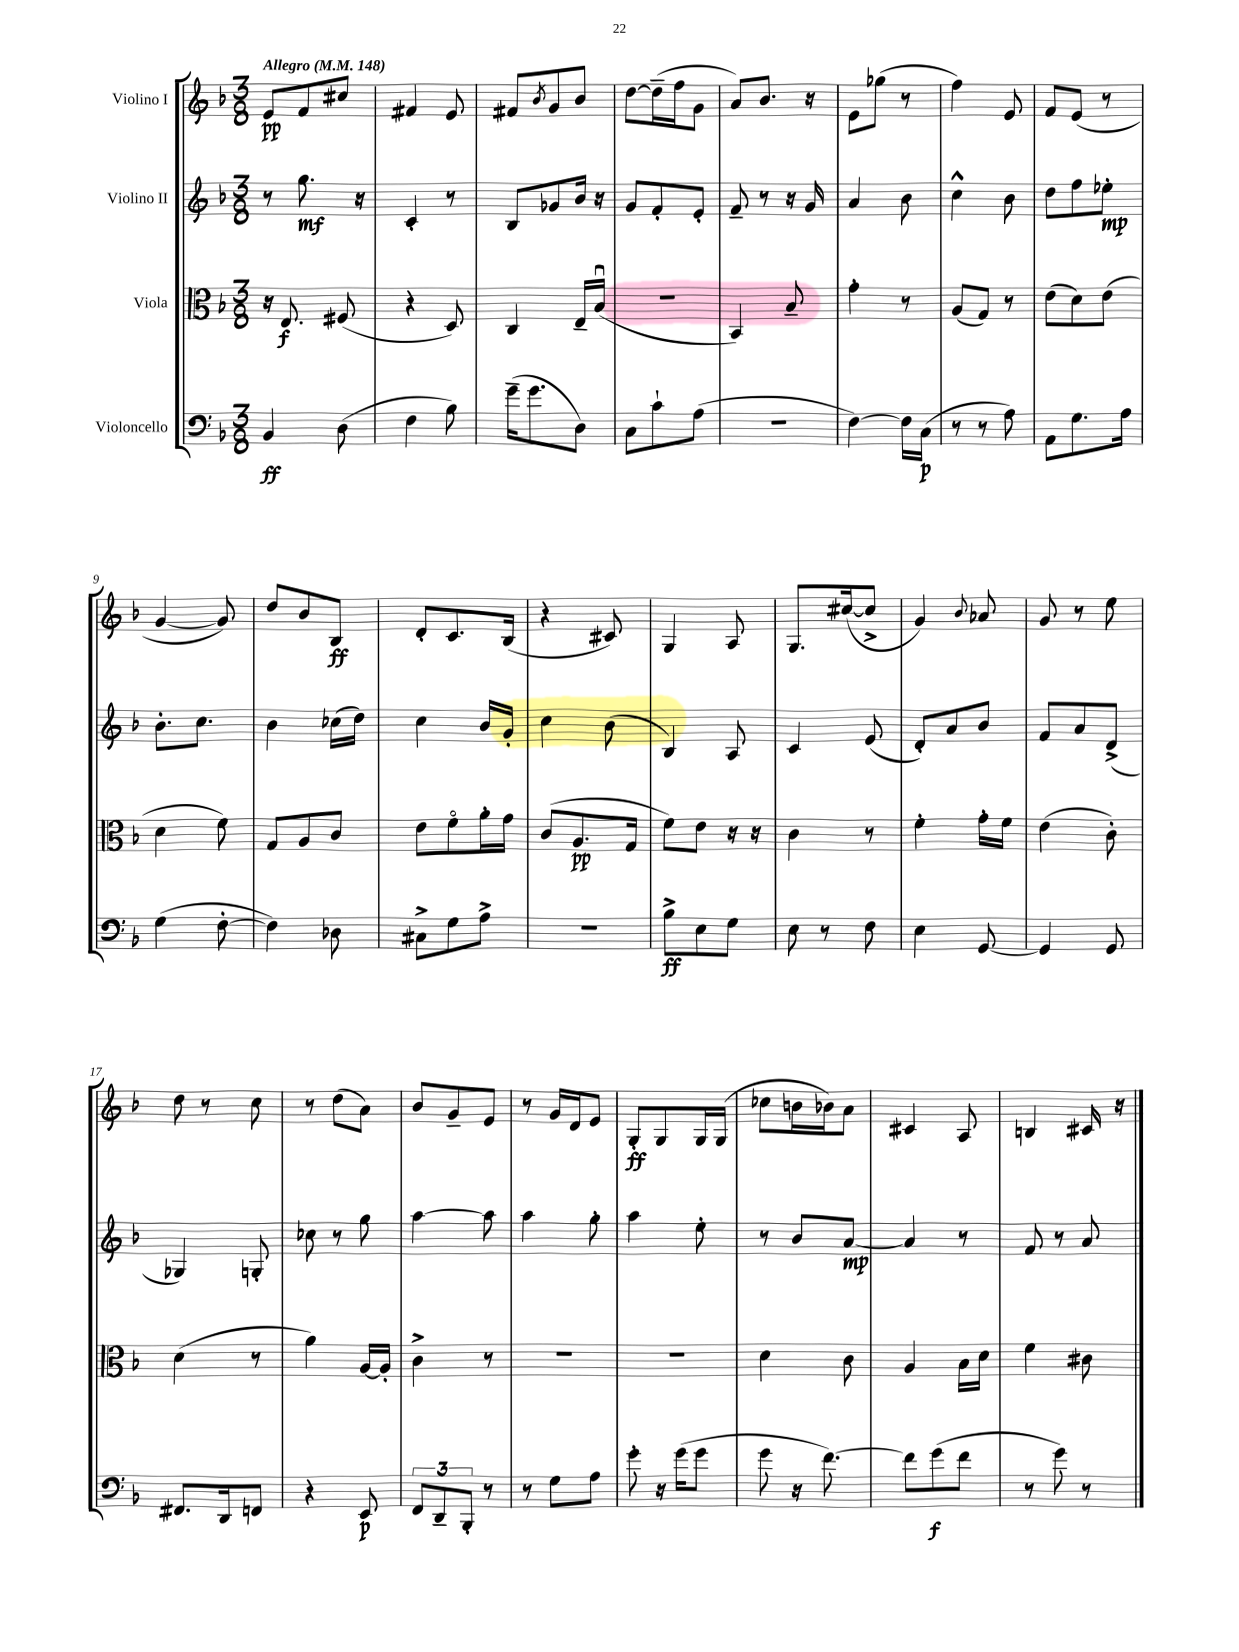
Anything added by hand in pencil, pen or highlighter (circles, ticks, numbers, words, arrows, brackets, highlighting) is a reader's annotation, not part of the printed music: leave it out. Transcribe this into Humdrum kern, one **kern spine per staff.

**kern	**kern	**kern	**kern
*staff4	*staff3	*staff2	*staff1
*clefF4	*clefC3	*clefG2	*clefG2
*k[b-]	*k[b-]	*k[b-]	*k[b-]
*M3/8	*M3/8	*M3/8	*M3/8
*MM148	*MM148	*MM148	*MM148
4BB-	16r	8r	8e
.	8.E	.	.
.	.	8.gg	8f
(8D	(8F#	.	8cc#
.	.	16r	.
=	=	=	=
4F	4r	4c'	4f#
8B-)	8D)	8r	8e
=	=	=	=
(16g~	4C	8B-	8f#
8.g	.	.	.
.	.	.	8qb-
.	.	8g-	8g
8D)	16E~	16b-	8b-
.	(16B-u	16r	.
=	=	=	=
8C	4.r	8g	[8dd
8c`	.	8f'	(16dd~]
.	.	.	16ff
(8A	.	8e'	8g
=	=	=	=
4.r	4BB-)	8f~	8a)
.	.	8r	8.b-
.	8B-~	16r	.
.	.	16g	16r
=	=	=	=
[4F)	4g'	4a	8e
.	.	.	(8gg-
16F]	8r	8b-	8r
(16C	.	.	.
=	=	=	=
8r	(8A	4cc^^	4ff)
8r	8G)	.	.
8A)	8r	8b-	8e
=	=	=	=
8AA	(8e	8dd	8f
8.G	8d)	8ff	(8e
.	(8e	8ee-'	8r
16A	.	.	.
=	=	=	=
(4G	4d	8.b-'	[4g
.	.	8.cc	.
[8F'	8f)	.	8g])
=	=	=	=
4F])	8G	4b-	8dd
.	8A	.	8b-
8D-	8c	(16cc-	8B-
.	.	16dd)	.
=	=	=	=
8C#^	8e	4cc	8d'
8G	8fo	.	8.c
8A^	16a'	16b-	.
.	16g	16g'	(16B-
=	=	=	=
4.r	(8c	4cc	4r
.	8.A	.	.
.	.	(8b-	8c#)
.	16G	.	.
=	=	=	=
8B-^	8f)	4B-)	4G
8E	8e	.	.
8G	16r	8A	8A
.	16r	.	.
=	=	=	=
8E	4c	4c	8.G
8r	.	.	.
.	.	.	([16cc#
8F	8r	(8e	8cc#^]
=	=	=	=
4E	4f'	8d')	4g)
.	.	8a	.
.	.	.	8qqb-
[8GG	16g'	8b-	8a-
.	16f	.	.
=	=	=	=
4GG]	(4e	8f	8g
.	.	8a	8r
8GG	8c')	(8d^	8ee
=	=	=	=
8.FF#	(4d	4G-)	8dd
.	.	.	8r
16DD	.	.	.
8FF	8r	8G'	8cc
=	=	=	=
4r	4a)	8cc-	8r
.	.	8r	(8dd
8EE	[16A	8gg	8a)
.	16A']	.	.
=	=	=	=
12FF	4c^	[4aa	8b-
12DD~	.	.	.
.	.	.	8g~
12BBB-'	.	.	.
8r	8r	8aa]	8e
=	=	=	=
8r	4.r	4aa	8r
8G	.	.	16g
.	.	.	16d
8A	.	8gg'	8e
=	=	=	=
8g'	4.r	4aa	8G'
16r	.	.	8G
(16g	.	.	.
8g	.	8ee'	16G
.	.	.	(16G
=	=	=	=
8g	4d	8r	8cc-
16r	.	8b-	16b
[8.f)	.	.	16b-)
.	8c	[8a	8a
=	=	=	=
8f]	4A	4a]	4c#
(8g	.	.	.
8f	16B-	8r	8A
.	16d	.	.
=	=	=	=
8r	4f	8f	4B
8g)	.	8r	.
8r	8c#	8a	16c#
.	.	.	16r
==	==	==	==
*-	*-	*-	*-
